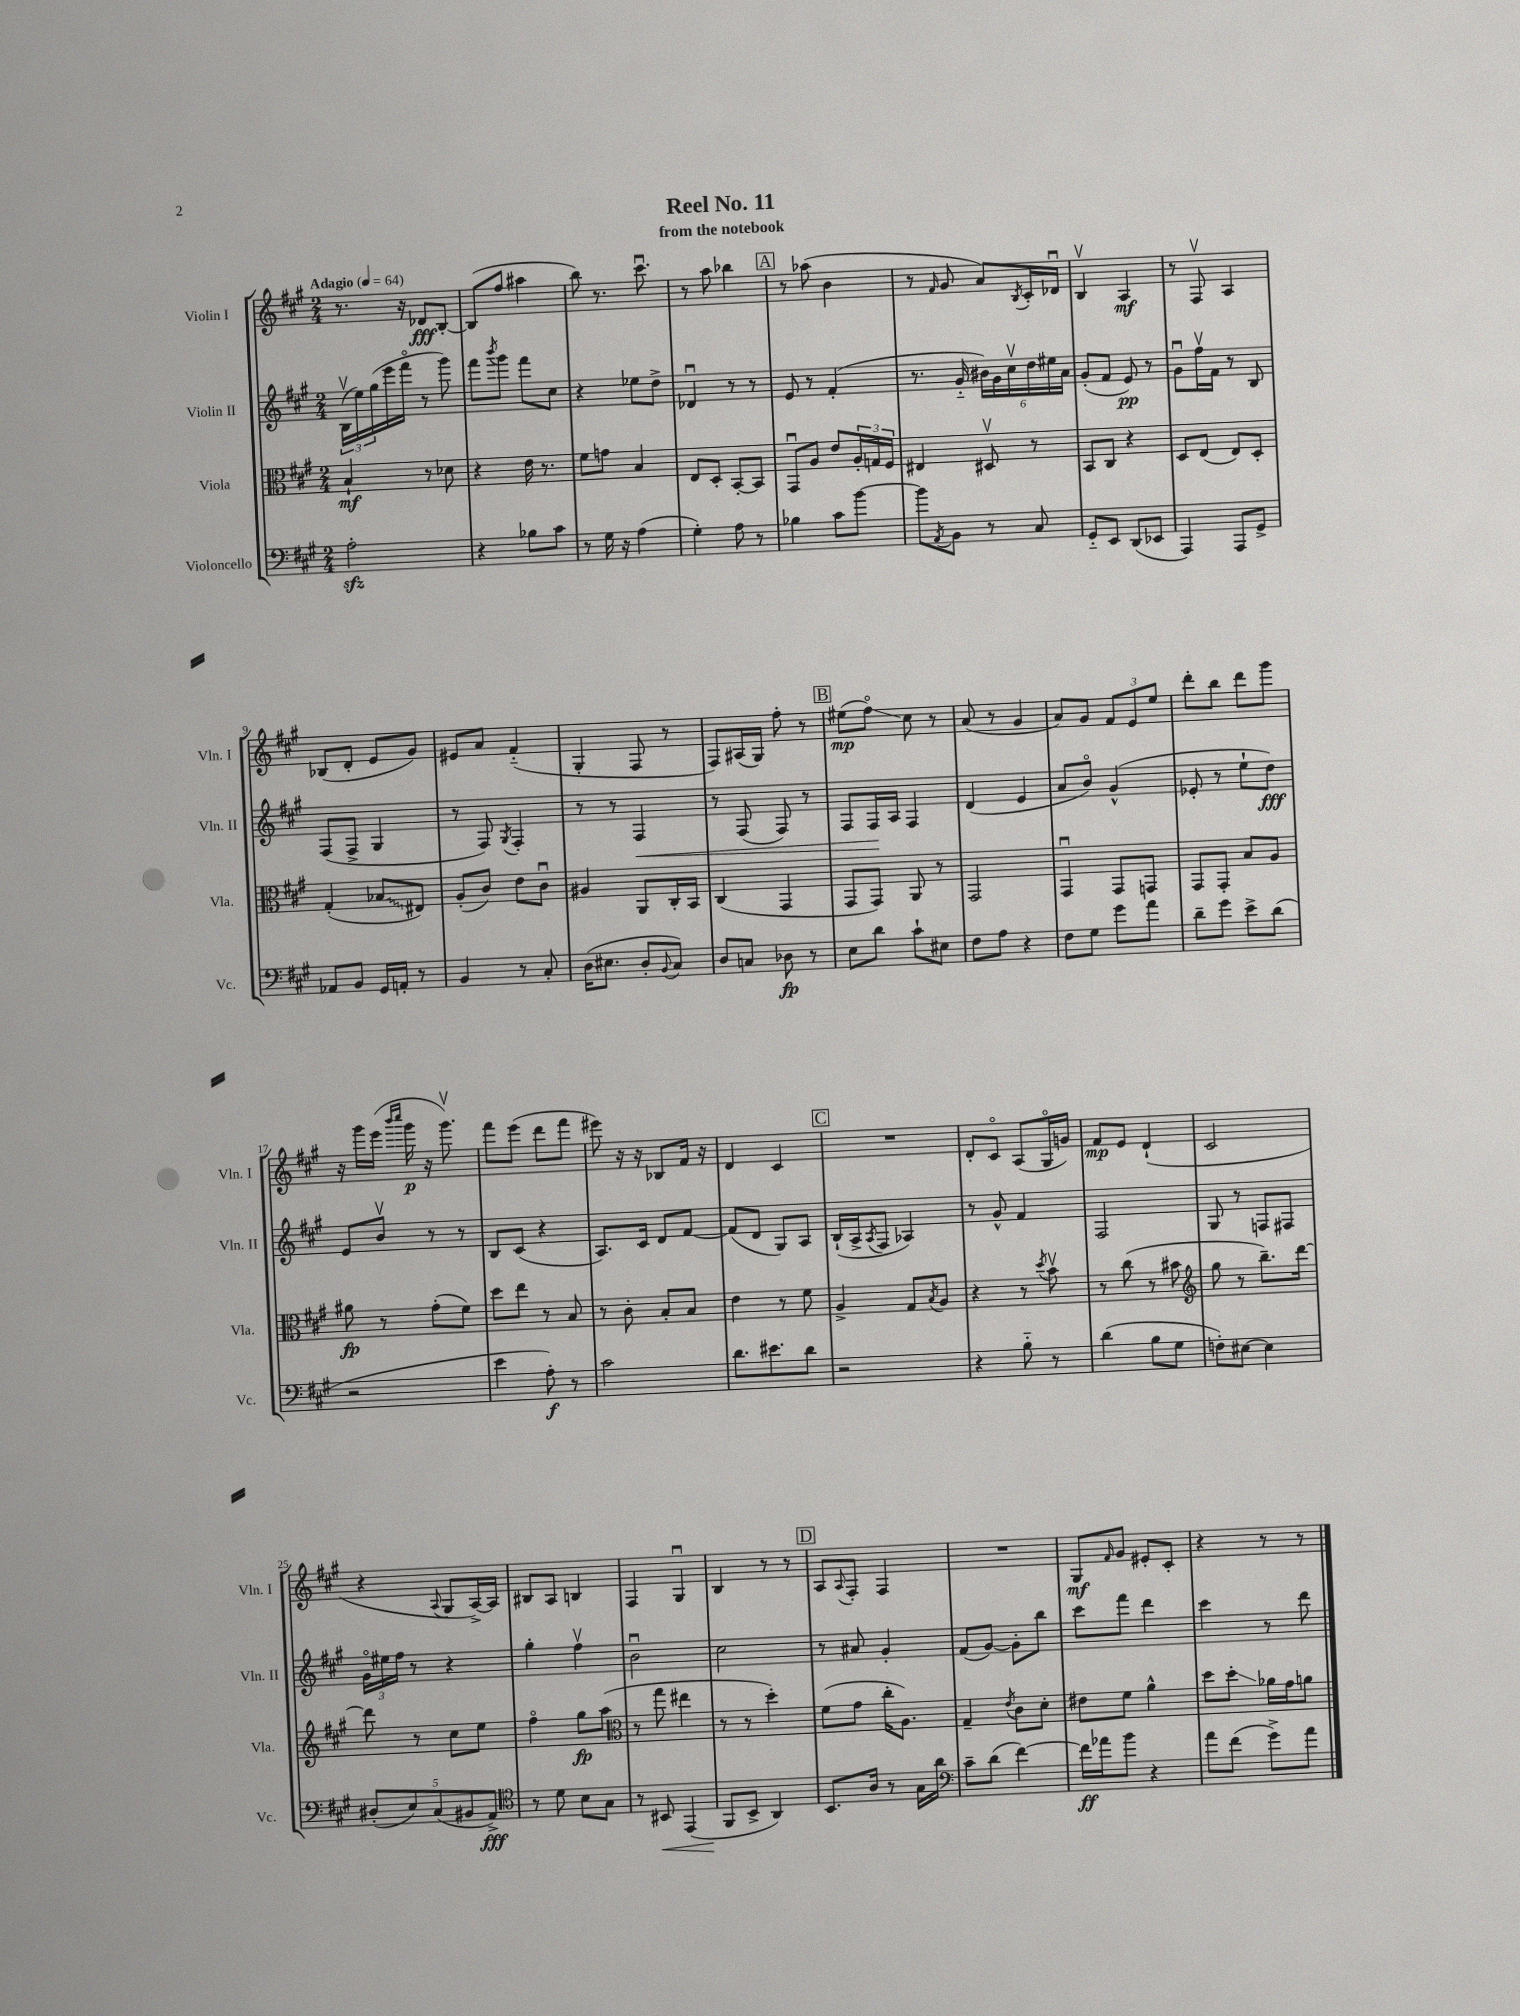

**kern	**kern	**kern	**kern
*staff4	*staff3	*staff2	*staff1
*clefF4	*clefC3	*clefG2	*clefG2
*k[f#c#g#]	*k[f#c#g#]	*k[f#c#g#]	*k[f#c#g#]
*M2/4	*M2/4	*M2/4	*M2/4
*MM64	*MM64	*MM64	*MM64
2A'	4B`	(24Bv	8.r
.	.	24ee)	.
.	.	(24gg#	.
.	.	16eee	.
.	.	16fff#o	16r
.	8r	8r	8d-
.	8d-	8ggg#)	[8B'
=	=	=	=
4r	4r	8fff#	(8B]
.	.	8qbbb	.
.	.	8ggg#	8ff#
8B-	16e	8fff#	4aa#
.	8.r	.	.
8c#	.	8cc#	.
=	=	=	=
8r	8f#	4r	8bb)
16G#	8g	.	8.r
16r	.	.	.
(4A	4B	8ee-	.
.	.	.	8.ccc#u
.	.	8dd^	.
=	=	=	=
4G#')	8E	4d-u	8r
.	8D'	.	8aa
8A	[8BB'	8r	4bb-
8r	8BB]	8r	.
=	=	=	=
4B-	8GG#u	8e	8r
.	8A	8r	(8aa-
8c#	8e	(4f#'	4b
[8b	24A'	.	.
.	24G	.	.
.	24F#	.	.
=	=	=	=
8b]	4E#	8.r	8r
8qAA	.	.	16qqf#
8BB	.	.	8g#
.	.	16g#'~	.
8r	8D#v	24b#)	8a)
.	.	24g#	.
.	.	24cc#v	.
.	.	.	8qB
8C#	8r	24dd	16c#'
.	.	24ee#	.
.	.	.	16d-u
.	.	24a	.
=	=	=	=
8GG#'~	8BB	(8g#'	4Bv
8EE	8C#	8f#	.
(8DD	4r	8e)	4A
8EE-	.	8r	.
=	=	=	=
4AAA)	8D	8g#u	8r
.	(8E	16ff#v	8F#v
.	.	16f#	.
8AAA	8E)	8r	4A
8GG#^	8D'	8B	.
=	=	=	=
8AA-	(4G#'	(8F#	(8B-
8BB	.	8F#^	8d'
16GG#	8B-	4G#	8e
16AA'	.	.	.
8r	8E#)	.	8g#)
=	=	=	=
4BB	(8A'	8r	8e#
.	8c#)	8F#)	8a
.	.	8qG#	.
8r	8e	4F#'	(4f#'~
8C#'	8c#u	.	.
=	=	=	=
(16D	4A#	8r	4G#'
8.E#	.	.	.
.	.	8r	.
8D'	8AA	4F#	8F#
8qqBB	.	.	.
8C#)	16C#'	.	8r
.	16BB	.	.
=	=	=	=
8D	(4C#	8r	8F#)
8C	.	(8F#	(16A#
.	.	.	16G#)
8D-	4GG#	8F#)	8ff#'
8r	.	8r	8r
=	=	=	=
8E	8GG#	8F#	(8ee#
8d	8GG#)	16F#	8ff#o)
.	.	16A	.
8c#`	8AA	4F#	8cc#
8E#	8r	.	8r
=	=	=	=
8F#	2GG#	(4d	(8a
8A	.	.	8r
4r	.	4e	4g#
=	=	=	=
8F#	4GG#u	8a	8a)
8G#	.	8bo)	8g#
8g#	8GG#	(4g#^^	12f#
.	.	.	12e
8a	8GG	.	.
.	.	.	12ee
=	=	=	=
8d~	8GG#	8e-'	8ddd'
8g#	8GG#'	8r	8bb
8e^	8B	8ee`	8ddd
(8d	8A	8dd)	8ggg#
=	=	=	=
2r	8a#	8e	16r
.	.	.	16ggg#
.	8r	8bv	(16eee
.	.	.	16qqbbb
.	.	.	16qqcccc#
.	.	.	16ggg#
.	(8g#'	8r	16r
.	.	.	8.ggg#v)
.	8f#)	8r	.
=	=	=	=
4e	8dd	8B	8fff#
.	8ee	(8c#	(8eee
8A')	8r	4r	8ddd
8r	8B	.	8fff#
=	=	=	=
2c#	8r	8.A)	8eee#)
.	8c#'	.	16r
.	.	16c#	16r
.	8B'	8d	8B-
.	8B	[8f#	16f#
.	.	.	16r
=	=	=	=
8.d	4e	(8f#]	4d
.	.	8d	.
8.e#	.	.	.
.	8r	8G#)	4c#
8d	8f#	8A	.
=	=	=	=
2r	4A^	(16B`	2r
.	.	16A^	.
.	.	8qA	.
.	.	8F#	.
.	8G#	4A-)	.
.	8qB	.	.
.	8A	.	.
=	=	=	=
4r	4r	8r	8d'
.	.	8g#^^	8c#o
8B'~	8r	4f#	(8A
.	8qdd	.	.
8r	8bv	.	16G#o
.	.	.	16g)
=	=	=	=
(4d	8r	2F#	8f#
.	(8cc#	.	8e
8B	8r	.	(4d`
8G#	8b#	.	.
=	=	=	=
*	*clefG2	*	*
8F')	8gg#	8G#	2c#
[8E#	8r	8r	.
4E#]	8.bb~)	8F	.
.	.	8F#	.
.	[16ddd	.	.
=	=	=	=
(10D#'	8ddd]	24g#o	4r
.	.	24ee#	.
.	.	24ff#	.
10E)	.	.	.
.	8r	8r	.
(10C#	.	.	.
.	.	.	8qqA
.	8cc#	4r	8G#
10BB#	.	.	.
.	8ee	.	[16A^)
10AA^)	.	.	.
.	.	.	16A]
=	=	=	=
*clefC4	*	*	*
8r	4ff#o	4gg#'	8B#
8d	.	.	8A
8B	8gg#	4ff#v	4B
8G#	(8aa	.	.
=	=	=	=
*	*clefC3	*	*
8r	8r	2bu	4F#
8BB#	8gg#	.	.
(4EE	4ee#	.	4G#u
=	=	=	=
8FF#	8r	2cc#	4B
8BB^	8r	.	.
4AA)	4dd')	.	8r
.	.	.	8r
=	=	=	=
8.BB	(8f#	8r	8A
.	.	.	8qqA
.	8g#	8a#	8F#'
16A	.	.	.
8r	16cc#'	4g#'	4F#
.	8.A)	.	.
16G#	.	.	.
16a	.	.	.
=	=	=	=
*clefF4	*	*	*
8c#~	4G#~	(8f#	2r
(8d	.	[8g#)	.
.	8qe	.	.
[4f#)	8c#	8g#']	.
.	8d'	8bb	.
=	=	=	=
16f#]	8e#	8ccc#	8G#
16a-	.	.	.
.	.	.	16qqf#
8b	8f#	8fff#	8g#
4r	4a^^	4ddd	8e#'
.	.	.	8c#'
=	=	=	=
8a	8dd	4ccc#	4r
(8f#	8dd'	.	.
8g#^)	16a-	8r	8r
.	16g#	.	.
8a	8a	8ddd	8r
==	==	==	==
*-	*-	*-	*-
